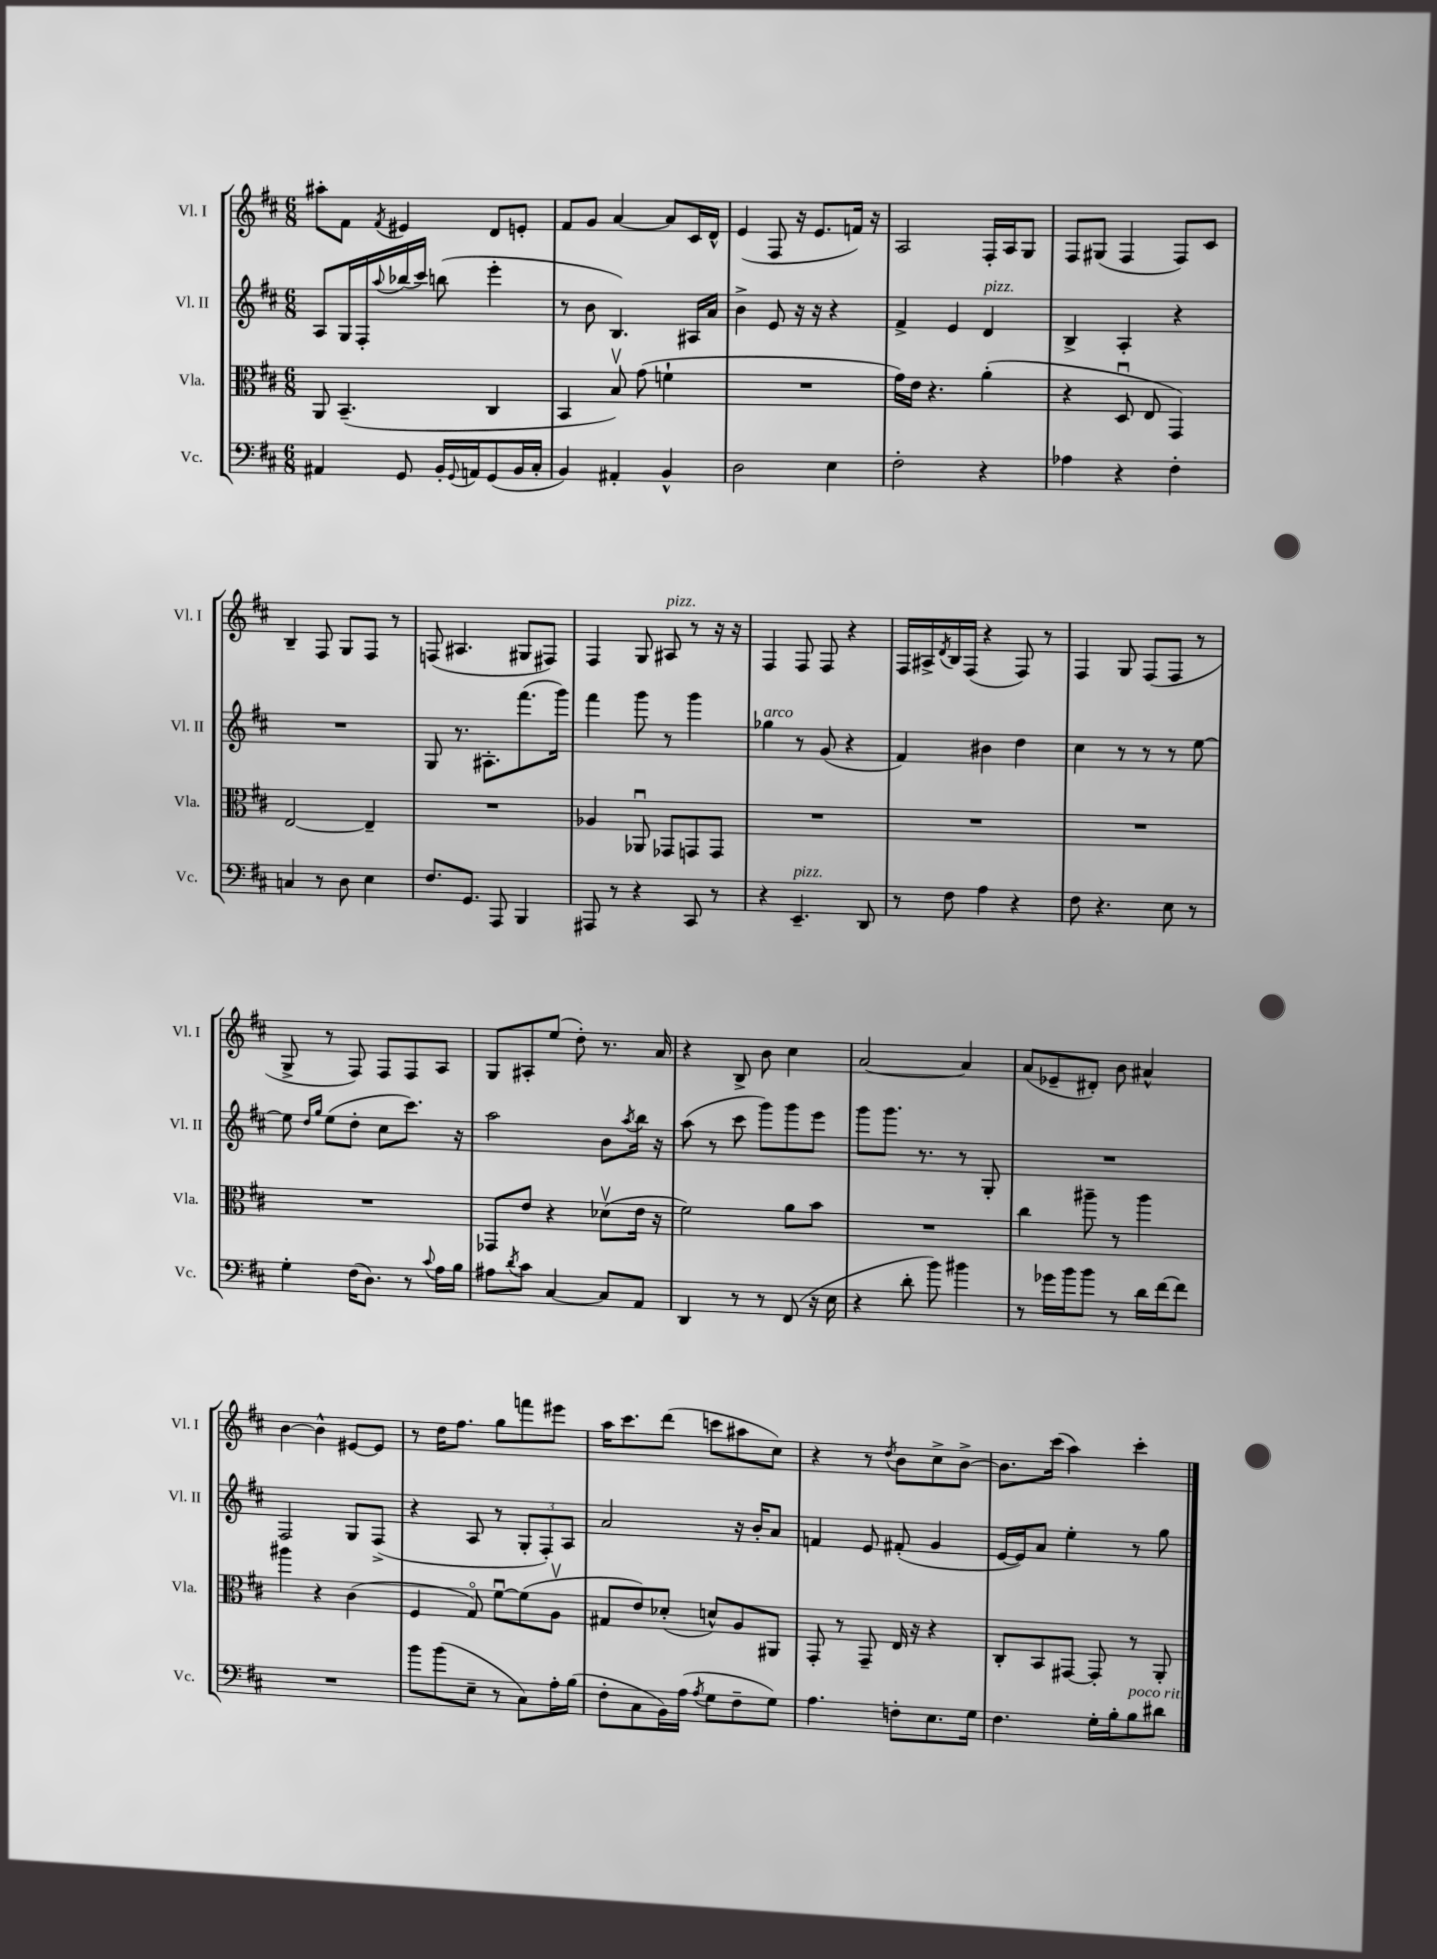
<<
\new StaffGroup <<
\new Staff = "s0" \with { instrumentName = "Vl. I" shortInstrumentName = "Vl. I" } {
    \clef treble \key d \major \numericTimeSignature \time 6/8
    ais''8-. fis'8 \acciaccatura { fis'8 } eis'4 d'8 e'8-. |
    fis'8 g'8 a'4~ a'8 cis'16 d'16-^ |
    e'4( fis8 r16 e'8. f'16) r16 |
    a2 fis16-. a16 g8 |
    fis8 gis8( fis4 fis8) cis'8 |
    b4-- fis8 g8 fis8 r8 |
    f8( ais4. gis8 fis8) |
    fis4 g8 ais8^\markup { \italic "pizz." } r8 r16 r16 |
    fis4 fis8 fis8 r4 |
    fis16 ais16-> \acciaccatura { d'8 } b16 fis16( r4 fis8) r8 |
    fis4 g8 fis8( fis8 r8 |
    g8-> r8 fis8) fis8 fis8 a8 |
    g8 ais8-. e''8( d''8-.) r8. a'16 |
    r4 b8-> b'8 cis''4 |
    a'2~ a'4 |
    a'8( ees'8-- dis'8-.) b'8 ais'4-^ |
    b'4~ b'4-^ eis'8~ eis'8 |
    r8 d''16 fis''8. g''8 f'''8 eis'''8 |
    a''16 cis'''8. d'''8( c'''8 ais''8 cis''8) |
    r4 r8 \acciaccatura { d''8 } b'8 cis''8-> b'8~-> |
    b'8. cis'''16( a''4) cis'''4-. \bar "|." |
}
\new Staff = "s1" \with { instrumentName = "Vl. II" shortInstrumentName = "Vl. II" } {
    \clef treble \key d \major \numericTimeSignature \time 6/8
    a8 g16 fis16-. \appoggiatura { a''8 } bes''16( cis'''16) b''8( e'''4-. |
    r8 b'8 b4.) ais16 a'16 |
    b'4-> e'8 r16 r16 r4 |
    fis'4-> e'4 d'4^\markup { \italic "pizz." } |
    b4-> a4-. r4 |
    R2. |
    g8 r8. ais8.-. fis'''8.( g'''16) |
    fis'''4 g'''8 r8 g'''4 |
    ges''4^\markup { \italic "arco" } r8 g'8( r4 |
    fis'4) bis'4 d''4 |
    cis''4 r8 r8 r8 e''8~ |
    e''8 \grace { d''16 g''16 } e''8( d''8-. cis''8 cis'''8.) r16 |
    a''2 b'8 \acciaccatura { a''8 } b''16 r16 |
    a''8( r8 cis'''8 g'''8) g'''8 e'''8 |
    g'''8 g'''8. r8. r8 g8-. |
    R2. |
    fis2 g8 fis8->( |
    r4 a8 r8 \tuplet 3/2 { g8-. fis8-.) a8 } |
    a'2 r16 b'16-. a'8 |
    f'4 e'8 fis'8-.( g'4 |
    e'16~ e'16) a'8 e''4-. r8 g''8 \bar "|." |
}
\new Staff = "s2" \with { instrumentName = "Vla." shortInstrumentName = "Vla." } {
    \clef alto \key d \major \numericTimeSignature \time 6/8
    a,8 b,4.--( cis4 |
    b,4 b8\upbow) g'8( f'4-! |
    R2. |
    g'16) e'16 r4. a'4-.( |
    r4 d8\downbow e8 g,4) |
    e2~ e4-- |
    R2. |
    aes4 aes,8\downbow ges,8 g,8 g,8 |
    R2. |
    R2. |
    R2. |
    R2. |
    ges,8 e'8 r4 des'8\upbow( e'16 r16 |
    fis'2) a'8 b'8 |
    R2. |
    cis''4 ais''8-- r8 ais''4 |
    ais''4 r4 cis'4( |
    fis4 g8\flageolet) fis'8~\downbow fis'8( a8\upbow |
    gis8 e'8) des'8-.( d'8-^) a8 ais,8 |
    g,8-. r8 g,8-- e16 r16 r4 |
    cis8-. b,8 gis,8~ gis,8-. r8 a,8-. \bar "|." |
}
\new Staff = "s3" \with { instrumentName = "Vc." shortInstrumentName = "Vc." } {
    \clef bass \key d \major \numericTimeSignature \time 6/8
    ais,4 g,8 b,16-. \appoggiatura { g,8 } a,16 g,8( b,16 cis16-. |
    b,4) ais,4-. b,4-^ |
    d2 e4 |
    fis2-. r4 |
    aes4 r4 fis4-. |
    c4 r8 d8 e4 |
    fis8. g,8. a,,8 b,,4 |
    ais,,8 r8 r4 cis,8 r8 |
    r4 e,4.--^\markup { \italic "pizz." } d,8 |
    r8 fis8 a4 r4 |
    fis8 r4. e8 r8 |
    g4-. fis16( d8.) r8 \appoggiatura { cis'8 } a16 b16 |
    ais8 \acciaccatura { d'8 } cis'8 cis4~ cis8 a,8 |
    d,4 r8 r8 fis,8( r16 e16 |
    r4 d'8-. b'8) bis'4 |
    r8 ges'16 b'16 b'8 r8 d'16 fis'16~ fis'8 |
    R2. |
    b'8 b'8( e8-- r8 cis8) a16-. b16( |
    fis8-. cis8 b,16) a16( \acciaccatura { a8 } g8 fis8-- g8) |
    a4. f8-. e8. g16 |
    fis4. g16-. b16-. b8^\markup { \italic "poco rit." } dis'8 \bar "|." |
}
>>
>>
\layout { \context { \Score \remove "Bar_number_engraver" } }
